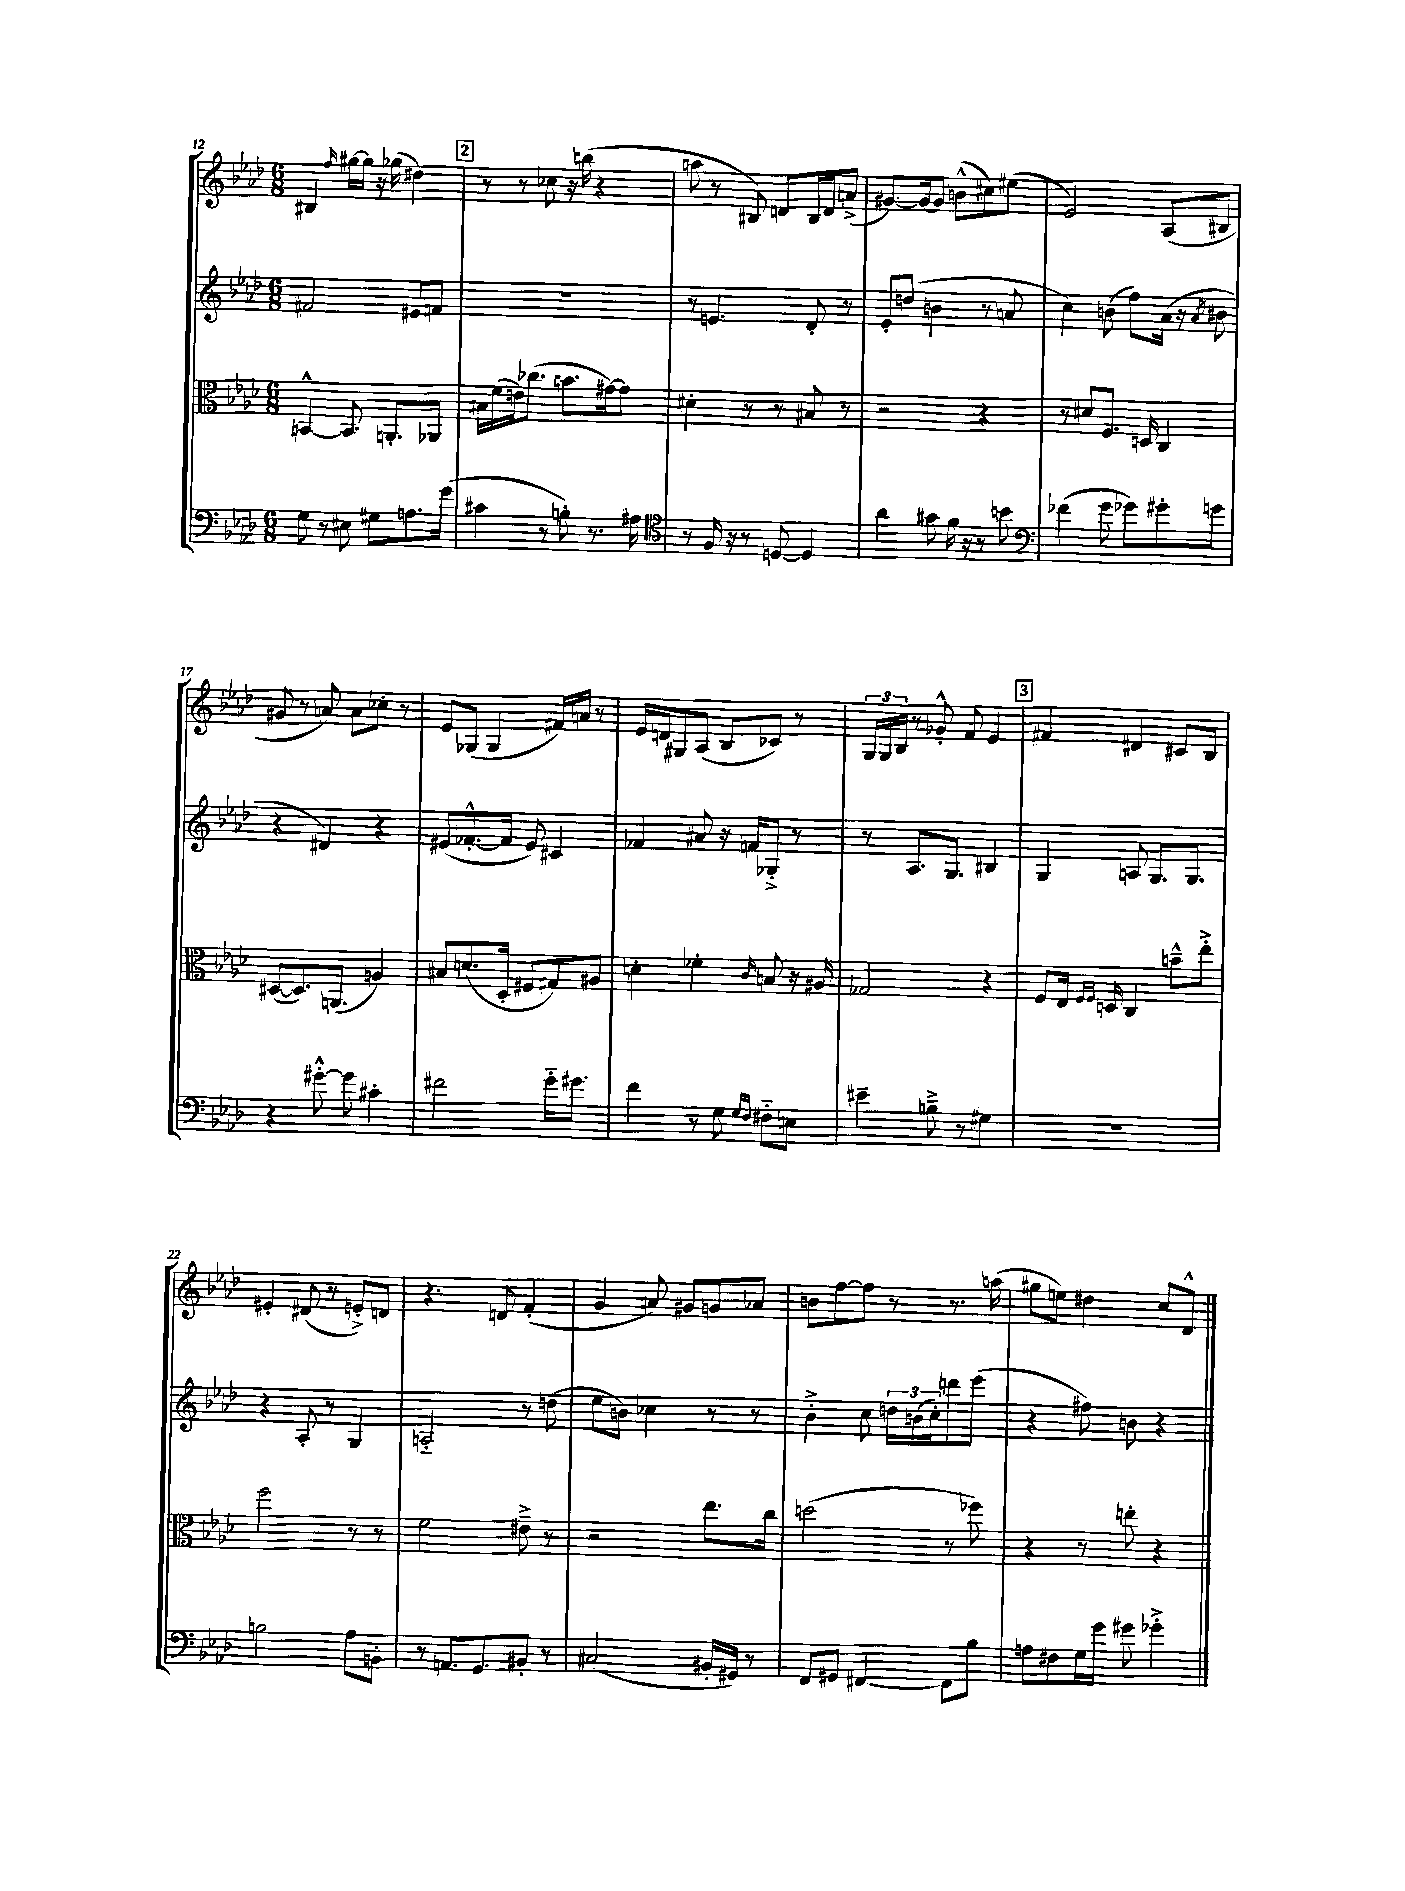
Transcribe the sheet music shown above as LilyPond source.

<<
\new StaffGroup <<
\new Staff = "s0" {
    \clef treble \key aes \major \numericTimeSignature \time 6/8
    bis4 \grace { f''16 } gis''16~ gis''16 r16 ges''16( dis''4) |
    \mark \markup { \box "2" } r8 r8 ces''8 r16 b''16( r4 |
    a''8 r8 bis8) d'8 bis16 d'16 a'8->( |
    gis'8.~) gis'16~ gis'8 b'8-^( cis''8) eis''8( |
    ees'2) aes8( bis8 |
    gis'8 r8 a'8) a'8 ces''8-. r8 |
    ees'8 ges8( ges4 fis'16) a'16 r8 |
    ees'16 d'16 gis8 aes8( bes8 ces'8) r8 |
    \tuplet 3/2 { g16 g16 bes16 } r8 ges'8-.-^ f'8 ees'4 |
    \mark \markup { \box "3" } fis'4 dis'4 cis'8 bes8 |
    eis'4-. dis'8( r8 e'8-.->) d'8 |
    r4. d'8 f'4-.( |
    g'4 a'8) gis'8 g'8 aes'8 |
    b'8 f''8~ f''8 r8 r8. a''16( |
    gis''8 e''8) dis''4 c''8 des'8-^ \bar "|." |
}
\new Staff = "s1" {
    \clef treble \key aes \major \numericTimeSignature \time 6/8
    fis'2 eis'8 f'8 |
    \mark \markup { \box "2" } R2. |
    r8 e'4. des'8-. r8 |
    ees'8-. d''8( b'4 r8 a'8 |
    c''4) b'8( f''8) aes'16( r16 \acciaccatura { aes'8 } bis'8 |
    r4 dis'4) r4 |
    eis'8( fes'8.~-.-^ fes'16 eis'8) cis'4 |
    fes'4 ais'8 r16 f'16 ges8-.-> r8 |
    r8 aes8. g8. bis4 |
    \mark \markup { \box "3" } g4 a8 g8. g8. |
    r4 aes8-. r8 g4 |
    a2-_ r8 d''8( |
    ees''8 b'8) ces''4 r8 r8 |
    bes'4-.-> c''8 \tuplet 3/2 { d''16 b'16( c''16-.) } d'''8 ees'''8( |
    r4 fis''8) b'8 r4 \bar "|." |
}
\new Staff = "s2" {
    \clef alto \key aes \major \numericTimeSignature \time 6/8
    b,4~-^ b,8. a,8.-. aes,8 |
    \mark \markup { \box "2" } bis16 f'16( e'16) ces''8.( b'8. gis'16~) gis'8 |
    dis'4-. r8 r8 bis8 r8 |
    r2 r4 |
    r8 dis'8 f8. d16 c4 |
    dis8~( dis8.) a,8.( a4) |
    bis8 d'8.( des16-. fis8 gis8) ais8 |
    d'4-. fes'4-. \grace { c'16 } b8 r16 ais16 |
    ges2 r4 |
    \mark \markup { \box "3" } f8 ees16 \grace { f16 f16 } d16 c4 b'8---^ ees''8-.-> |
    f''2 r8 r8 |
    f'2 eis'8---> r8 |
    r2 ees''8. c''16 |
    d''2( r8 fes''8) |
    r4 r8 e''8-. r4 \bar "|." |
}
\new Staff = "s3" {
    \clef bass \key aes \major \numericTimeSignature \time 6/8
    g8 r8 eis8 gis8 a8. g'16( |
    \mark \markup { \box "2" } cis'4 r8 b8-.) r8. ais16 |
    \clef tenor r8 f16 r16 r8 d8~ d4 |
    aes'4 gis'8 f'16 r16 r8 b'8 |
    \clef bass fes'4( g'8 ges'8) gis'8-. g'8 |
    r4 gis'8~-.-^ gis'8 cis'4-. |
    fis'2 g'16-_ gis'8. |
    f'4 r8 g8 \grace { g16 f16 } fis8-_ e8 |
    eis'4-- b8---> r8 gis4 |
    \mark \markup { \box "3" } R2. |
    b2 aes8 b,8-. |
    r8 a,8. g,8. bis,8-. r8 |
    cis2( bis,16-. gis,16) r8 |
    f,8 gis,8 fis,4~ fis,8 bes8 |
    a8 fis8 g16 g'16 gis'8 ges'4-.-> \bar "|." |
}
>>
>>
\layout { \context { \Score currentBarNumber = #12 } }
